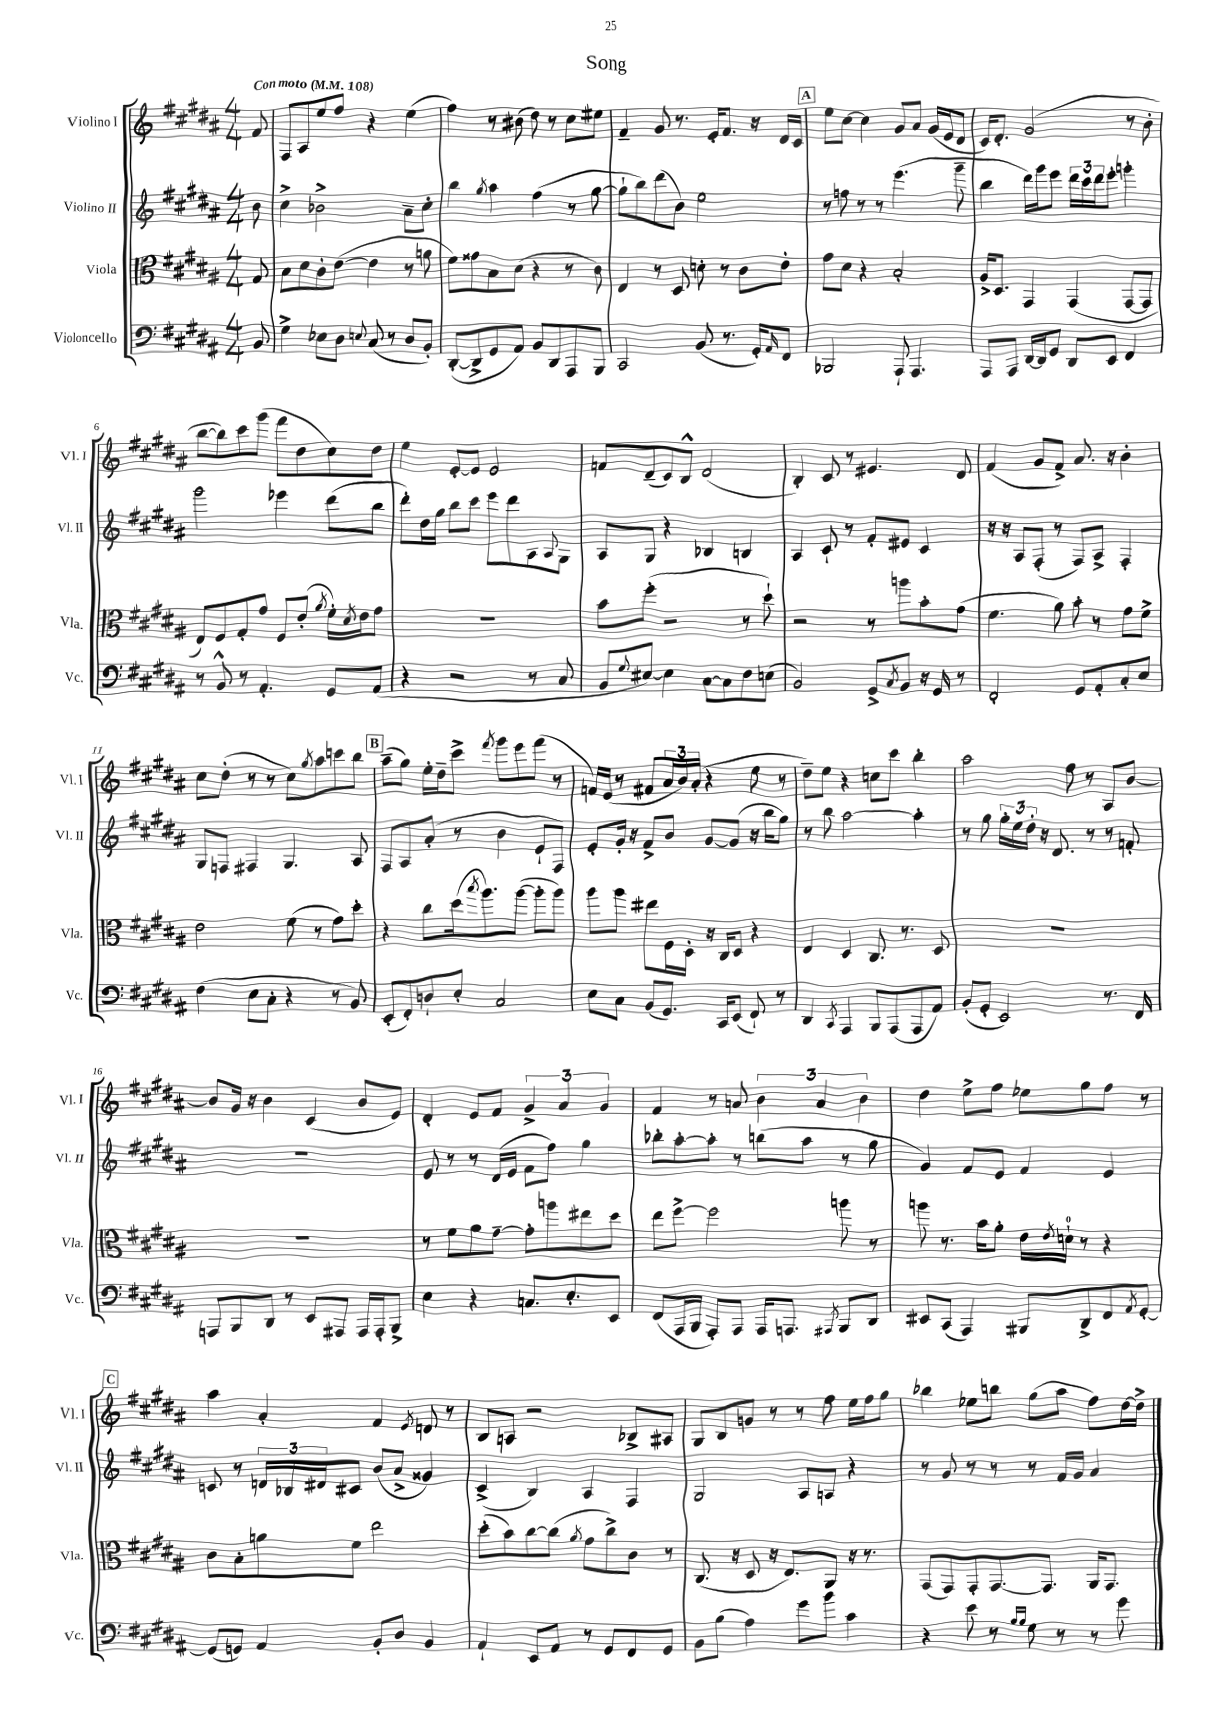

**kern	**kern	**kern	**kern
*part4	*part3	*part2	*part1
*staff4	*staff3	*staff2	*staff1
*I"Violoncello	*I"Viola	*I"Violino II	*I"Violino I
*I'Vc.	*I'Vla.	*I'Vl. II	*I'Vl. I
*clefF4	*clefC3	*clefG2	*clefG2
*k[f#c#g#d#a#]	*k[f#c#g#d#a#]	*k[f#c#g#d#a#]	*k[f#c#g#d#a#]
*M4/4	*M4/4	*M4/4	*M4/4
*MM108	*MM108	*MM108	*MM108
=	=	=	=
!	!	!	!LO:TX:a:B:t=Con moto
8BB/	8G#/	8b\	8f#/
=1	=1	=1	=1
4G#^\	8B\L	4cc#^\	8F#/L
.	8d#\	.	8A#/
8E-X\L	8c#'\	2b-X^\	8ee/
8D#\J	([8e\J	.	8ff#/J
8qqEn/	.	.	.
(8C#/	4e\]	.	4r
8r	.	.	.
8D#/L	8r	8a#~\L	(4ee\
8BB'/J)	8an\	8cc#'\J	.
=2	=2	=2	=2
([8DD#'/L	8f#\L)	4bb\	4ff#\)
8DD#^/]	8g##X\	.	.
.	.	8qgg#/	.
8GG#/	8B\	4aa#\	8r
8AA#/J)	(8d#\J	.	(8b#X\
8BB/L	4r	(4ff#\	8dd#\)
8DD#/	.	.	8r
8AAA#/	8r	8r	8cc#\L
8BBB/J	8c#\)	[8gg#\	8ee#X\J
=3	=3	=3	=3
2CC#/	4E/	8gg#`\L]	4f#~/
.	.	8bb\)	.
.	8r	(8ddd#\	8g#/
.	8D#/	8b\J)	8.r
(8BB/	8dn'\	2ee\	.
.	.	.	16e'/KL
8.r	8r	.	8.f#/J
.	8c#\L	.	.
16GG#'/KL)	.	.	16r
16qqAA#/	.	.	.
8FF#/J	8e'\J	.	16d#/LL
.	.	.	16c#/JJ
!!LO:REH:place=s1:t=A
=4	=4	=4	=4
2BBB-X/	8g#\L	8r	8ee\L
.	8d#\J	8ffn\	[8cc#\J
.	4r	8r	4cc#\]
.	.	8r	.
8AAA#`/	2B'/	(4.eee\	8g#/L
4.AAA#/	.	.	8a#/J
.	.	.	(16g#/LL
.	.	.	16e/J
.	.	8ggg#~\	8d#/J
=5	=5	=5	=5
8AAA#/L	16A#^/KL	4bb\	16c#/KL)
.	8.D#/J	.	8.d#'/J
8AAA#/J	.	.	.
[16DD#/LL	4GG#/	16ddd#\LL)	(2g#/
16DD#/J]	.	16ggg#\J	.
8GG#/J	.	8eee\J	.
8DD#/L	(4GG#/	24ddd#\LL	.
.	.	24ccc#\	.
.	.	24ddd#\J	.
8EE/J	.	8eee'\J	.
4FF#/	[8GG#/L	4gggn'\	8r
.	8GG#/J]	.	8b'\
!!LO:LB:g=z
=6	=6	=6	=6
8r	8E/L)	2ggg#\	[8bb\L
8BB^^/	8F#/	.	8bb\])
8r	8G#'/	.	8ccc#\
4.AA#'/	8g#/J	.	(8ggg#\J
.	8F#/L	4eee-X\	8fff#\L
.	(8e'/J	.	8dd#\
.	8qa#/	.	.
8GG#/L	16f#'\LL)	(8ddd#\L	8cc#\)
.	8qd#/	.	.
.	16e\J	.	.
(8AA#/J	8g#\J	8bb\J	8dd#\J
=7	=7	=7	=7
4r	1r	8ddd#'\L)	4ee\
.	.	16dd#\L	.
.	.	16gg#\JJ	.
2r	.	8bb\L	[8e'/L
.	.	8ccc#\J	8e/J]
.	.	8eee\L	2e/
.	.	8ddd#\	.
8r	.	8A#\	.
.	.	8qqA#/	.
8C#/	.	8G#\J	.
=8	=8	=8	=8
8BB/L	8b\L	8A#/L	8fn/L
8qqG#/	.	.	.
[8E#X/J)	(8ff#'\J	8G#/J	(8d#~/
4E#\]	2r	4r	8c#/)
.	.	.	8B^^/J
[8C#\L	.	4B-X/	(2d#/
8C#\]	.	.	.
8F#\	8r	4Bn/	.
(8En\J	8dd#`\)	.	.
=9	=9	=9	=9
2BB/)	2r	4A#/	4B'/)
.	.	8c#`/	8c#/
.	.	8r	8r
8GG#^/L	8r	8f#'/L	4.e#X/
8qC#/	.	.	.
8BB/J	8aan\L	8e#X/J	.
16r	8b'\	4c#/	.
16GG#/	.	.	.
8r	(8g#\J	.	8d#/
=10	=10	=10	=10
2FF#'/	4.f#\	16r	(4f#/
.	.	16r	.
.	.	8A#/L	.
.	.	(8F#'/J	8g#/L
.	8a#\)	8r	8f#^/J)
8GG#/L	8b'\	8F#/L)	8.a#/
8AA#'/	8r	8A#^/J	.
.	.	.	16r
8C#'/	8g#\L	4F#'/	4b'\
8E/J	8f#^\J	.	.
!!LO:LB:g=z
=11	=11	=11	=11
(4F#\	2e\	8G#/L	8cc#\L
.	.	8Fn/J	(8dd#'\J
8E\L	.	4F#X/	8r
8C#'\J	.	.	8r
4r	(8f#\	4.G#/	8cc#\L)
.	.	.	8qgg#/
.	8r	.	8aa#\
8r	8g#\L)	.	8cccn\
8BB/)	8dd#'\J	8A#/	8bb\J
!!LO:REH:place=s1:t=B
=12	=12	=12	=12
(8EE'/L	4r	8F#/L	(8aa#~\L
8FF#'/)	.	8A#/	8gg#\J)
8Dn`/	8cc#\L	(8a#'/J	16ee'\LL
.	.	.	16dd#~\J
8E'/J	(16dd#\k	8r	8ccc#^\J
.	8qbb/	.	.
.	8.aa#\)	.	.
.	.	.	8qfff#/
2C#/	.	4b\	8ggg#\L
.	([8aa#\J	.	8eee\
.	8aa#'\L]	8e`/L	(8fff#\J
.	8aa#\J)	8F#/J)	8r
=13	=13	=13	=13
8E\L	8aa#\L	8e'/L	16fn/LL)
.	.	.	(16e/JJ
8C#\J	8aa#\J	16g#'/Jk	8r
.	.	16r	.
(8BB/L	8ee#X\L	8f#^/L	8f#X/L
8.GG#/J)	16F#\L	8b/J	24a#/L
.	.	.	24b/)
.	16D#'\JJ	.	.
.	.	.	(24a#'/JJ
.	16r	[8g#/L	4r
16CC#/KL	16C#/KL	.	.
(8EE/J	8D#/J	(8g#/J]	.
8FF#`/)	4r	16r	8ee\
.	.	16bb\KL	.
8r	.	8gg#\J)	8r
=14	=14	=14	=14
4DD#/	4E/	8r	8dd#~\L)
.	.	8bb\	8ee\J
8qCC#/	.	.	.
4AAA#/	4D#/	[2aa#\	4r
8BBB/L	8.C#/	.	8ccn\L
(8AAA#/	.	.	8ccc#\J
.	8.r	.	.
8AAA#/	.	4aa#'\]	4bb'\
8AA#/J)	8D#/	.	.
=15	=15	=15	=15
(8BB'/L	1r	8r	2aa#\
8GG#'/J	.	8gg#\	.
2EE/)	.	24gg#'\LL	.
.	.	24ee\	.
.	.	24dd#'\JJ	.
.	.	16r	.
.	.	8.d#/	.
.	.	.	8ff#\
.	.	8r	8r
8.r	.	8r	8A#/L
.	.	8fn'/	[8b/J
16FF#/	.	.	.
!!LO:LB:g=z
=16	=16	=16	=16
8AAAn/L	1r	1r	8b/L]
8BBB/	.	.	16g#/Jk
.	.	.	16r
8DD#/J	.	.	4b\
8r	.	.	.
8EE/L	.	.	(4c#/
8AAA#X/J	.	.	.
16AAA#/LL	.	.	8b/L
16AAA#'/J	.	.	.
8BBB^/J	.	.	8e/J)
=17	=17	=17	=17
4E\	8r	8e/	4d#'/
.	8f#\L	8r	.
4r	8a#\	8r	8e/L
.	[8g#~\J	(16d#/LL	8f#/J
.	.	16e/JJ	.
8.Cn/L	8g#'\L]	8f#\L	6g#^/
.	8aan\	8ff#\J)	.
.	.	.	6a#/
8.E'/	.	.	.
.	8ee#X\	4gg#\	.
.	.	.	6g#/
8EE/J	8dd#\J	.	.
=18	=18	=18	=18
(8FF#/L	8ee\L	8bb-X'\L	4f#/
16AAA#/L	[8ff#^\J	[8aa#'\	.
16BBB/JJ	.	.	.
8AAA#'/L)	2ff#\]	8aa#'\J]	8r
8AAA#/J	.	8r	8an/
16AAA#/KL	.	(8bbn\L	6b\
8.AAAn/J	.	.	.
.	.	8aa#\J	.
.	.	.	6a/
8qAAA#X/	.	.	.
8BBB/L	8aan\	8r	.
.	.	.	6b\
8DD#/J	8r	8gg#\	.
=19	=19	=19	=19
8EE#X/L	8aan\	4g#/)	4dd#\
(8CC#/J	8.r	.	.
4AAA#/)	.	8f#/L	8ee^\L
.	16b\KL	.	.
.	8a#'\J	8e/J	8ff#\J
8BBB#X/L	16e\LL	4f#/	8ee-X\L
.	8qe/	.	.
.	16dn`\JJ	.	.
8DD#^/	8r	.	8gg#\
8FF#/	4r	4e/	8ff#\J
8qAA#/	.	.	.
[8GG#'/J	.	.	8r
!!LO:LB:g=z
!!LO:REH:place=s1:t=C
=20	=20	=20	=20
(8GG#/L]	8c#\L	8cn/	4aa#\
8GGn/J)	8B'\	8r	.
4AA#/	8an\	24dn/LL	4a#'/
.	.	24B-X/	.
.	.	24d#X/J	.
.	8f#\J	8c#X/J	.
8BB'/L	2ee\	(8b/L	4f#/
8D#/J	.	8a#^/J	.
.	.	.	8qe/
4BB/	.	4g##X/)	8dn/
.	.	.	8r
=21	=21	=21	=21
4AA#`/	(8dd#'\L	(4c#^/	8B/L
.	8b\)	.	8An/J
8EE/L	[8cc#\	4B/)	2r
8AA#/J	(8cc#\J]	.	.
.	8qa#/	.	.
8r	8g#\L	4A#/	.
8GG#/L	8cc#^\)	.	.
8FF#/	8c#\J	4F#/	8B-X^/L
8GG#/J	8r	.	8A#X/J
=22	=22	=22	=22
8BB\L	(8.C#/	2G#/	8G#/L
(8B\J	.	.	8B/
.	16r	.	.
4A#\)	8D#/	.	8gn/J
.	16r	.	8r
.	8.E/L)	.	.
8g#\L	.	8A#/L	8r
8b\J	8AA#/J	8An/J	8ff#\
4c#\	16r	4r	16ee\LL
.	8.r	.	16ff#\J
.	.	.	8gg#\J
=23	=23	=23	=23
4r	(8GG#/L	8r	4bb-X\
.	8GG#/)	8g#/	.
8e\	8GG#'/	8r	8ee-X\L
8r	[8.GG#/	8r	8bbn\J
16qqB/LL	.	.	.
16qqB/JJ	.	.	.
8G#\	.	8r	(8gg#\L
.	8.GG#/J]	.	.
8r	.	16f#/LL	8aa#\J
.	.	16g#/JJ	.
8r	16AA#/KL	4a#/	8ff#\L)
.	8.GG#/J	.	.
8g#\	.	.	[16dd#\L
.	.	.	16dd#^\JJ]
==	==	==	==
*-	*-	*-	*-
